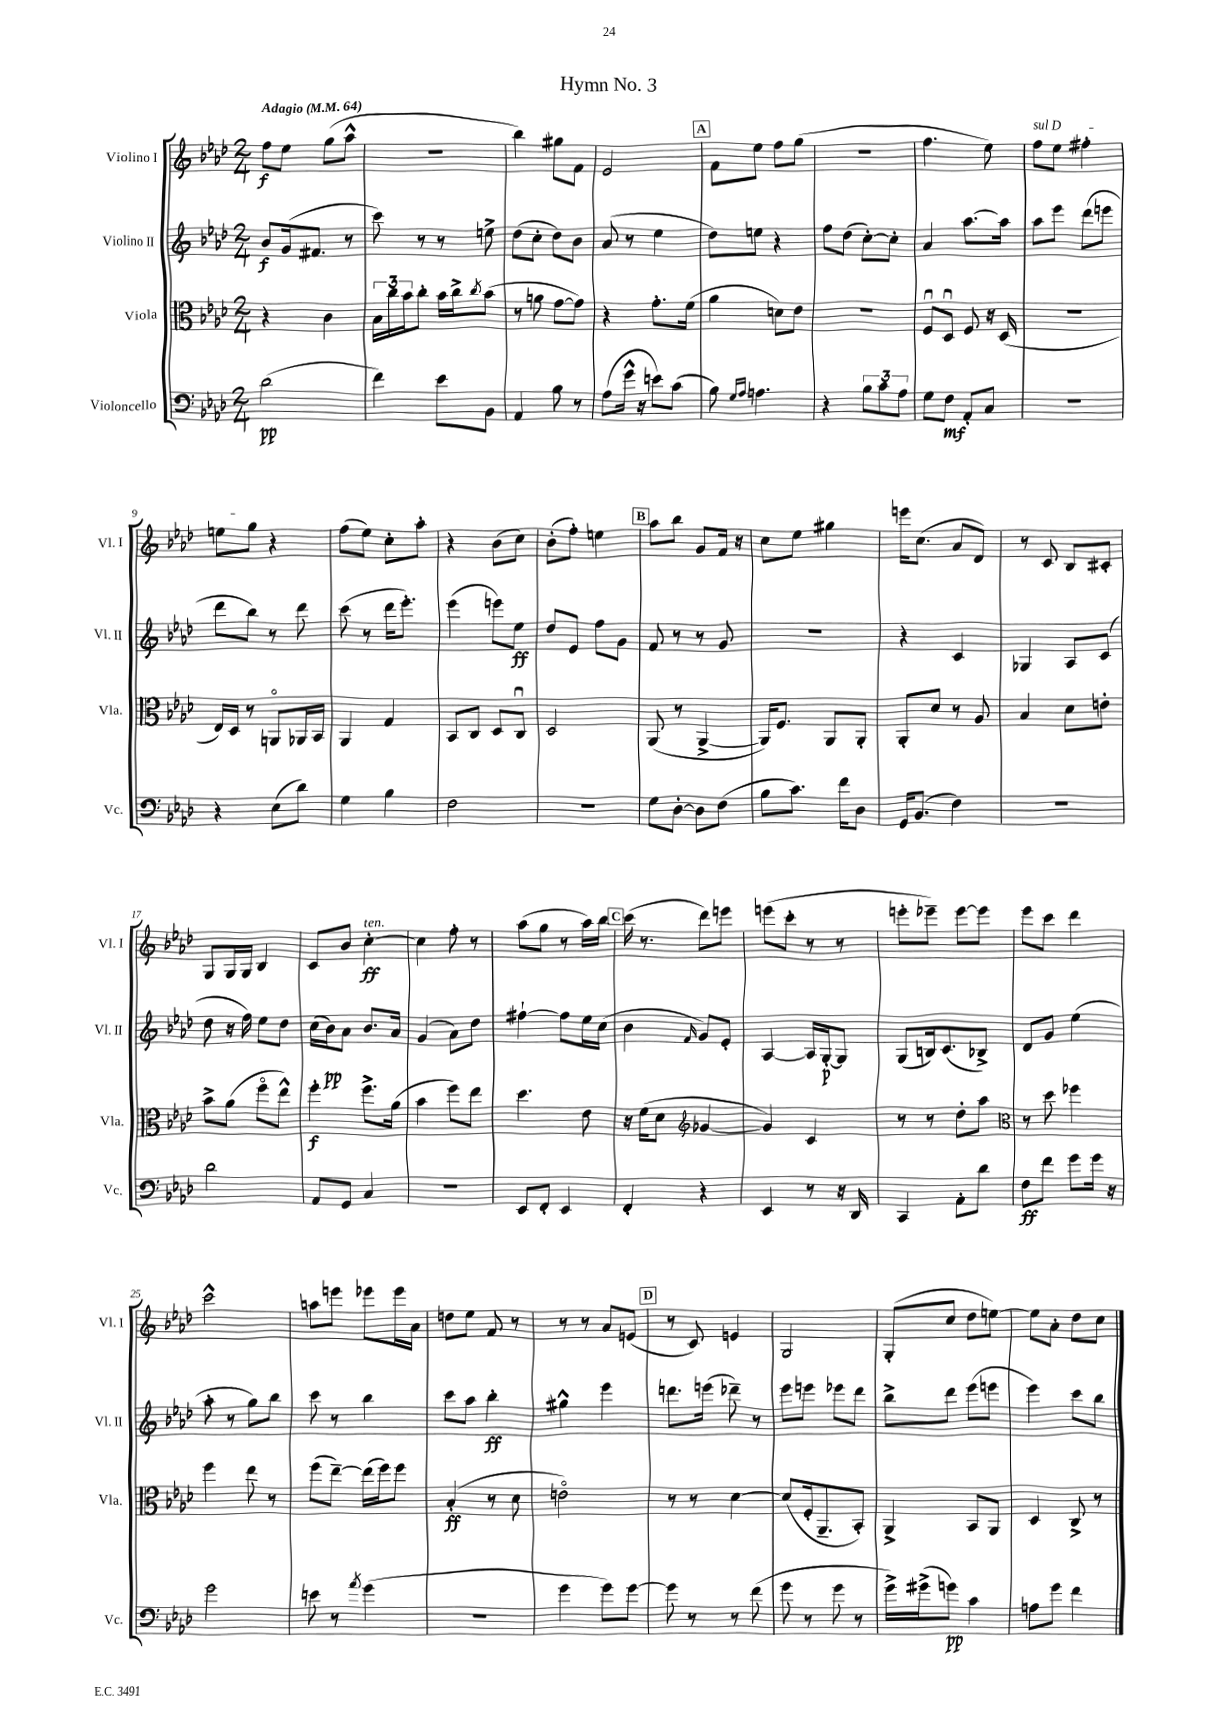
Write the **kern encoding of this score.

**kern	**dynam	**kern	**dynam	**kern	**dynam	**kern	**dynam
*part4	*part4	*part3	*part3	*part2	*part2	*part1	*part1
*staff4	*staff4	*staff3	*staff3	*staff2	*staff2	*staff1	*staff1
*I"Violoncello	*	*I"Viola	*	*I"Violino II	*	*I"Violino I	*
*I'Vc.	*	*I'Vla.	*	*I'Vl. II	*	*I'Vl. I	*
*clefF4	*	*clefC3	*	*clefG2	*	*clefG2	*
*k[b-e-a-d-]	*	*k[b-e-a-d-]	*	*k[b-e-a-d-]	*	*k[b-e-a-d-]	*
*M2/4	*	*M2/4	*	*M2/4	*	*M2/4	*
*MM64	*	*MM64	*	*MM64	*	*MM64	*
=1	=1	=1	=1	=1	=1	=1	=1
!	!	!	!	!	!	!LO:TX:a:B:t=Adagio	!
(2d-\	pp	4r	.	8b-/L	f	8ff\L	f
.	.	.	.	(16g/k	.	8ee-\J	.
.	.	.	.	8.f#X/J	.	.	.
.	.	4c\	.	.	.	(8gg\L	.
.	.	.	.	8r	.	8aa-^^\J	.
=2	=2	=2	=2	=2	=2	=2	=2
4f\)	.	24B-\LL	.	8ccc\)	.	2r	.
.	.	24cc\	.	.	.	.	.
.	.	24b-\J	.	.	.	.	.
.	.	8cc'\J	.	8r	.	.	.
8e-\L	.	16b-\LL	.	8r	.	.	.
.	.	16cc^\J	.	.	.	.	.
.	.	8qcc/	.	.	.	.	.
8BB-\J	.	(8b-\J	.	8een^\	.	.	.
=3	=3	=3	=3	=3	=3	=3	=3
4AA-/	.	8r	.	(8dd-\L	.	4bb-\)	.
.	.	8an\	.	8cc'\J	.	.	.
8B-\	.	[8g\L	.	8dd-\L)	.	8gg#X\L	.
8r	.	8g\J])	.	8b-\J	.	8f\J	.
=4	=4	=4	=4	=4	=4	=4	=4
(8A-\L	.	4r	.	(8a-/	.	2e-/	.
16g^^\Jk	.	.	.	8r	.	.	.
16r	.	.	.	.	.	.	.
8en\L)	.	8.g'\L	.	4ee-\	.	.	.
(8c\J	.	.	.	.	.	.	.
.	.	(16f\Jk	.	.	.	.	.
!!LO:REH:place=s1:t=A
=5	=5	=5	=5	=5	=5	=5	=5
8B-\)	.	4a-\	.	8dd-\L)	.	8f\L	.
16qqG/LL	.	.	.	.	.	.	.
16qqA-/JJ	.	.	.	.	.	.	.
4.An\	.	.	.	8een\J	.	8ee-\J	.
.	.	8dn\L)	.	4r	.	8ff\L	.
.	.	8e-\J	.	.	.	(8gg\J	.
=6	=6	=6	=6	=6	=6	=6	=6
4r	.	2r	.	8ff\L	.	2r	.
.	.	.	.	(8dd-\J	.	.	.
12B-\L	.	.	.	[8cc'\L)	.	.	.
12c\	.	.	.	.	.	.	.
.	.	.	.	8cc'\J]	.	.	.
12A-\J	.	.	.	.	.	.	.
=7	=7	=7	=7	=7	=7	=7	=7
8G\L	.	8Fu/L	.	4a-/	.	4.ff\	.
8F\J	mf	8D-u/J	.	.	.	.	.
8AA-'/L	.	8F/	.	[8.aa-\L	.	.	.
8C/J	.	16r	.	.	.	8ee-\)	.
.	.	(16D-/	.	16aa-\Jk]	.	.	.
=8	=8	=8	=8	=8	=8	=8	=8
!	!	!	!	!	!	!LO:TX:a:i:t=sul D	!
2r	.	2r	.	8aa-\L	.	8ff\L	.
.	.	.	.	8eee-\J	.	8ee-\J	.
.	.	.	.	(8ddd-\L	.	4ff#X'\	.
.	.	.	.	8eeen\J	.	.	.
!!LO:LB:g=z
=9	=9	=9	=9	=9	=9	=9	=9
4r	.	16E-/LL)	.	8ddd-\L	.	8een\L	.
.	.	16D-/JJ	.	.	.	.	.
.	.	8r	.	8bb-\J)	.	8gg\J	.
(8E-\L	.	8AAn/L	.	8r	.	4r	.
8d-\J)	.	16AA-X/L	.	8ddd-\	.	.	.
.	.	16BB-/JJ	.	.	.	.	.
=10	=10	=10	=10	=10	=10	=10	=10
4G\	.	4AA-/	.	(8ccc\	.	(8ff\L	.
.	.	.	.	8r	.	8ee-\J)	.
4B-\	.	4G/	.	16ddd-\KL	.	8cc'\L	.
.	.	.	.	8.eee-'\J)	.	.	.
.	.	.	.	.	.	8aa-'\J	.
=11	=11	=11	=11	=11	=11	=11	=11
2F\	.	8BB-/L	.	(4eee-\	.	4r	.
.	.	8C/J	.	.	.	.	.
.	.	8D-/L	.	8eeen\L)	.	(8b-\L	.
.	.	8Cu/J	.	8ee-\J	ff	8cc\J)	.
=12	=12	=12	=12	=12	=12	=12	=12
2r	.	2D-/	.	8dd-/L	.	(8b-'\L	.
.	.	.	.	8e-/J	.	8ff'\J)	.
.	.	.	.	8ff\L	.	4een\	.
.	.	.	.	8g\J	.	.	.
!!LO:REH:place=s1:t=B
=13	=13	=13	=13	=13	=13	=13	=13
8G\L	.	(8AA-/	.	8f/	.	8aa-\L	.
[8D-'\J	.	8r	.	8r	.	8bb-\J	.
8D-\L]	.	[4AA-^/	.	8r	.	8g/L	.
(8F\J	.	.	.	8g/	.	16f/Jk	.
.	.	.	.	.	.	16r	.
=14	=14	=14	=14	=14	=14	=14	=14
8B-\L	.	16AA-/KL])	.	2r	.	8cc\L	.
.	.	8.F/J	.	.	.	.	.
8.c\J)	.	.	.	.	.	8ee-\J	.
.	.	8AA-/L	.	.	.	4gg#X\	.
16f\KL	.	.	.	.	.	.	.
8D-\J	.	8AA-'/J	.	.	.	.	.
=15	=15	=15	=15	=15	=15	=15	=15
16GG/KL	.	8AA-'/L	.	4r	.	16eeen\KL	.
(8.BB-/J	.	.	.	.	.	(8.cc\J	.
.	.	8d-/J	.	.	.	.	.
4F\)	.	8r	.	4c/	.	8a-/L	.
.	.	8A-/	.	.	.	8d-/J)	.
=16	=16	=16	=16	=16	=16	=16	=16
2r	.	4B-/	.	4G-X/	.	8r	.
.	.	.	.	.	.	8c/	.
.	.	8d-\L	.	8A-/L	.	8B-/L	.
.	.	8en'\J	.	(8c/J	.	8c#X'/J	.
!!LO:LB:g=z
=17	=17	=17	=17	=17	=17	=17	=17
2d-\	.	8b-^\L	.	8dd-\	.	8G/L	.
.	.	(8a-\J	.	16r	.	16G/L	.
.	.	.	.	16ff\)	.	16G/JJ	.
.	.	8ff\L	.	8ee-\L	.	4B-/	.
.	.	8ee-^^\J)	.	8dd-\J	.	.	.
=18	=18	=18	=18	=18	=18	=18	=18
8AA-/L	.	4ff'\	f	(16cc\LL	.	8c/L	.
.	.	.	.	16b-\J)	pp	.	.
8GG/J	.	.	.	8a-\J	.	8b-/J	.
!	!	!	!	!	!	!LO:TX:a:i:t=ten.	!
4C/	.	8.ff^\L	.	8.b-/L	.	[4cc'\	ff
.	.	(16a-\Jk	.	16a-/Jk	.	.	.
=19	=19	=19	=19	=19	=19	=19	=19
2r	.	4b-\	.	(4g/	.	4cc\]	.
.	.	8ff\L)	.	8a-\L)	.	8ff'\	.
.	.	8ee-\J	.	8dd-\J	.	8r	.
=20	=20	=20	=20	=20	=20	=20	=20
8EE-/L	.	4.dd-\	.	[4ff#X`\	.	(8aa-\L	.
8FF'/J	.	.	.	.	.	8gg\J	.
4EE-/	.	.	.	8ff#\L]	.	8r	.
.	.	8e-\	.	16ee-\L	.	16aa-\LL)	.
.	.	.	.	(16cc\JJ	.	16bb-\JJ	.
!!LO:REH:place=s1:t=C
=21	=21	=21	=21	=21	=21	=21	=21
4FF'/	.	16r	.	4b-\	.	(16ccc\	.
.	.	(16f\KL	.	.	.	8.r	.
.	.	8d-\J	.	.	.	.	.
*	*	*clefG2	*	*	*	*	*
.	.	.	.	16qqf/	.	.	.
4r	.	[4g-X/	.	8g/L)	.	8ddd-\L)	.
.	.	.	.	8e-'/J	.	8eeen\J	.
=22	=22	=22	=22	=22	=22	=22	=22
4EE-/	.	4g-/])	.	[4A-/	.	(8eeen\L	.
.	.	.	.	.	.	8ccc'\J	.
8r	.	4c/	.	16A-/LL]	.	8r	.
.	.	.	.	[16G'/J	p	.	.
16r	.	.	.	8G/J]	.	8r	.
16DD-/	.	.	.	.	.	.	.
=23	=23	=23	=23	=23	=23	=23	=23
4CC/	.	8r	.	(8G/L	.	8eeen'\L	.
.	.	8r	.	16Bn/k)	.	8eee-X~\J)	.
.	.	.	.	(8.c/	.	.	.
8AA-'\L	.	8dd-'\L	.	.	.	[8eee-\L	.
8d-\J	.	8aa-\J	.	8B-X^/J)	.	8eee-\J]	.
=24	=24	=24	=24	=24	=24	=24	=24
*	*	*clefC3	*	*	*	*	*
8F\L	ff	8r	.	8d-/L	.	8eee-\L	.
8f\J	.	8dd-\	.	8g/J	.	8ccc\J	.
8g\L	.	4ff-X\	.	(4ee-\	.	4ddd-\	.
16g\Jk	.	.	.	.	.	.	.
16r	.	.	.	.	.	.	.
!!LO:LB:g=z
=25	=25	=25	=25	=25	=25	=25	=25
2g\	.	4ff\	.	8aa-'\	.	2ccc^^\	.
.	.	.	.	8r	.	.	.
.	.	8ee-\	.	8gg\L)	.	.	.
.	.	8r	.	8bb-\J	.	.	.
=26	=26	=26	=26	=26	=26	=26	=26
8en\	.	(8ff\L	.	8ccc\	.	8aan\L	.
8r	.	[8ee-~\J)	.	8r	.	8eeen\J	.
8qa-/	.	.	.	.	.	.	.
(4g\	.	(16ee-\LL]	.	4bb-\	.	8eee-X\L	.
.	.	16ff\J)	.	.	.	.	.
.	.	8ff\J	.	.	.	16eee-\L	.
.	.	.	.	.	.	16a-\JJ	.
=27	=27	=27	=27	=27	=27	=27	=27
2r	.	(4B-'/	ff	8ccc\L	.	8ddn\L	.
.	.	.	.	8aa-\J	.	8ee-\J	.
.	.	8r	.	4bb-'\	ff	8f/	.
.	.	8d-\	.	.	.	8r	.
=28	=28	=28	=28	=28	=28	=28	=28
4g\	.	2en\)	.	4gg#X^^\	.	8r	.
.	.	.	.	.	.	8r	.
8g\L)	.	.	.	4eee-\	.	8a-/L	.
[8g\J	.	.	.	.	.	(8en/J	.
!!LO:REH:place=s1:t=D
=29	=29	=29	=29	=29	=29	=29	=29
8g\]	.	8r	.	8.dddn\L	.	8r	.
8r	.	8r	.	.	.	8c/)	.
.	.	.	.	(16eeen\Jk	.	.	.
8r	.	[4d-\	.	8ddd-X~\)	.	4en/	.
(8f\	.	.	.	8r	.	.	.
=30	=30	=30	=30	=30	=30	=30	=30
8g\	.	(8d-/L]	.	8eee-\L	.	2G/	.
8r	.	16F'/k	.	8eeen\J	.	.	.
.	.	8.AA-~/	.	.	.	.	.
8g\	.	.	.	8eee-X\L	.	.	.
8r	.	8BB-'/J)	.	8ddd-\J	.	.	.
=31	=31	=31	=31	=31	=31	=31	=31
16g^\LL)	.	4AA-^/	.	8bb-^\L	.	(8G'/L	.
(16g#X^\J	.	.	.	.	.	.	.
8gn\J)	pp	.	.	8ddd-\J	.	8cc/J	.
4c\	.	8BB-/L	.	(8eee-\L	.	8dd-\L	.
.	.	8AA-/J	.	8eeen\J	.	[8een\J)	.
=32	=32	=32	=32	=32	=32	=32	=32
8An\L	.	4D-/	.	4eee-\)	.	8ee\L]	.
8g\J	.	.	.	.	.	8a-'\J	.
4f\	.	8C^/	.	8ccc\L	.	8dd-\L	.
.	.	8r	.	8bb-\J	.	8cc\J	.
==	==	==	==	==	==	==	==
*-	*-	*-	*-	*-	*-	*-	*-
